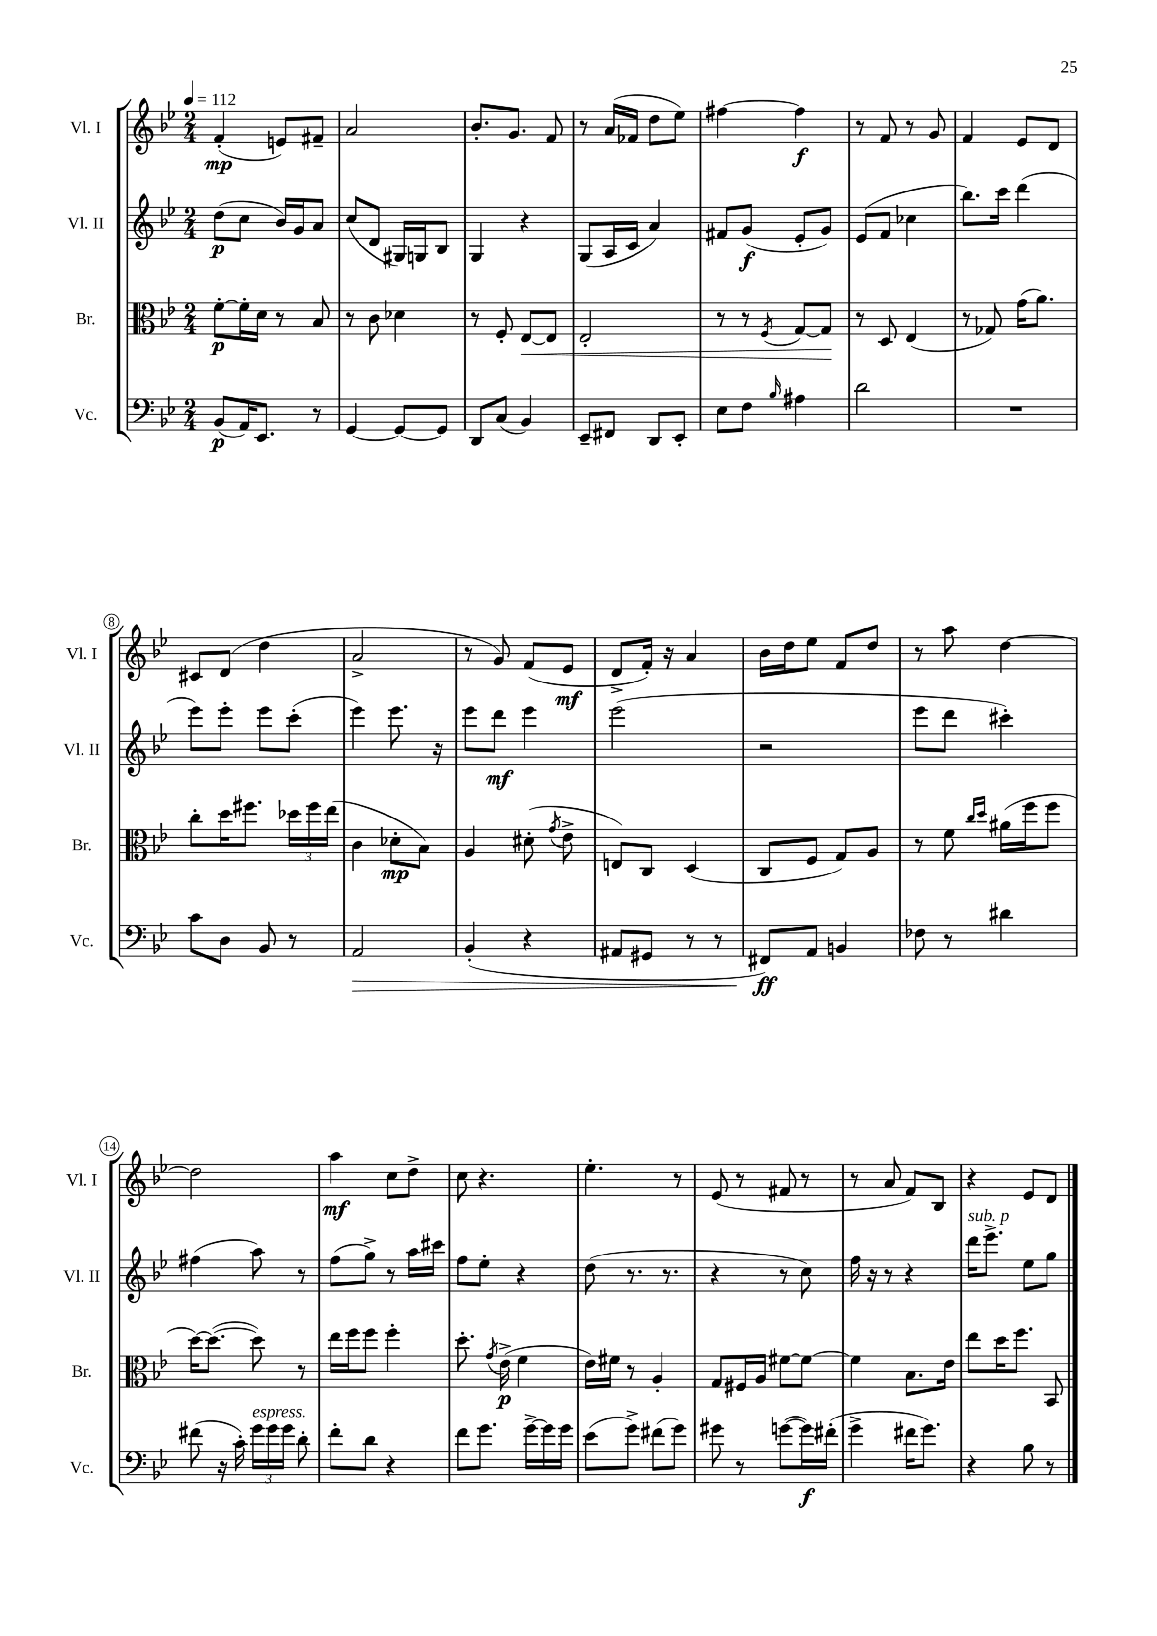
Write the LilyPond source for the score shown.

<<
\new StaffGroup <<
\new Staff = "s0" \with { instrumentName = "Vl. I" shortInstrumentName = "Vl. I" } {
    \clef treble \key bes \major \numericTimeSignature \time 2/4 \tempo 4 = 112
    \autoBeamOff f'4-.\mp( e'8[) fis'8]-- |
    a'2 |
    bes'8.[-. g'8.] f'8 |
    r8 a'16[( fes'16] d''8[ ees''8]) |
    fis''4~ fis''4\f |
    r8 f'8 r8 g'8 |
    f'4 ees'8[ d'8] |
    cis'8[ d'8]( d''4 |
    a'2-> |
    r8 g'8) f'8[( ees'8]\mf |
    d'8[-> f'16]-.) r16 a'4 |
    bes'16[ d''16 ees''8] f'8[ d''8] |
    r8 a''8 d''4~ |
    d''2 |
    a''4\mf c''8[ d''8]-> |
    c''8 r4. |
    ees''4.-. r8 |
    ees'8( r8 fis'8 r8 |
    r8 a'8 f'8[) bes8] |
    r4 ees'8[ d'8] \bar "|." |
}
\new Staff = "s1" \with { instrumentName = "Vl. II" shortInstrumentName = "Vl. II" } {
    \clef treble \key bes \major \numericTimeSignature \time 2/4
    \autoBeamOff d''8[\p( c''8] bes'16[) g'16 a'8] |
    c''8[( d'8] gis16[) g16 bes8] |
    g4 r4 |
    g8[( a16 c'16] a'4) |
    fis'8[ g'8]\f( ees'8[-. g'8]) |
    ees'8[( f'8] ces''4 |
    bes''8.[) c'''16] d'''4( |
    ees'''8[) ees'''8]-. ees'''8[ c'''8]-.( |
    ees'''4) ees'''8. r16 |
    ees'''8[ d'''8]\mf ees'''4 |
    ees'''2( |
    r2 |
    ees'''8[ d'''8] cis'''4-.) |
    fis''4( a''8) r8 |
    f''8[( g''8]->) r8 a''16[ cis'''16] |
    f''8[ ees''8]-. r4 |
    d''8( r8. r8. |
    r4 r8 c''8) |
    f''16 r16 r8 r4 |
    d'''16[^\markup { \italic "sub. p" } ees'''8.]-> ees''8[ g''8] \bar "|." |
}
\new Staff = "s2" \with { instrumentName = "Br." shortInstrumentName = "Br." } {
    \clef alto \key bes \major \numericTimeSignature \time 2/4
    \autoBeamOff f'8[~-.\p f'16-. d'16] r8 bes8 |
    r8 c'8 des'4 |
    r8 f8-. ees8[~\< ees8] |
    ees2-. |
    r8 r8 \acciaccatura { f8 } g8[~ g8]\! |
    r8 d8 ees4( |
    r8 ges8) g'16[( a'8.]) |
    c''8[-. d''16 fis''8.] \tuplet 3/2 { des''16[ fis''16 ees''16]( } |
    c'4 des'8[-.\mp bes8]) |
    a4 dis'8-.( \acciaccatura { g'8 } ees'8-> |
    e8[) c8] d4( |
    c8[ f8] g8[) a8] |
    r8 f'8 \grace { c''16[ d''16] } ais'16[( f''16 f''8] |
    d''16[~) d''8.]~( d''8) r8 |
    ees''16[ f''16 f''8] f''4-. |
    d''8.-. \acciaccatura { g'8 } ees'16->\p( f'4 |
    ees'16[) fis'16] r8 a4-. |
    g8[ fis16 a16] fis'8[~ fis'8]~ |
    fis'4 bes8.[ ees'16] |
    ees''8[ d''16 f''8.] bes,8 \bar "|." |
}
\new Staff = "s3" \with { instrumentName = "Vc." shortInstrumentName = "Vc." } {
    \clef bass \key bes \major \numericTimeSignature \time 2/4
    \autoBeamOff bes,8[\p( a,16) ees,8.] r8 |
    g,4~ g,8[~ g,8] |
    d,8[ c8]( bes,4) |
    ees,8[-- fis,8] d,8[ ees,8]-. |
    ees8[ f8] \grace { bes16 } ais4 |
    d'2 |
    R2 |
    c'8[ d8] bes,8 r8 |
    a,2\> |
    bes,4-.( r4 |
    ais,8[ gis,8] r8 r8 |
    fis,8[\ff\!) a,8] b,4 |
    fes8 r8 dis'4 |
    fis'8( r16 c'16-.) \tuplet 3/2 { g'16[^\markup { \italic "espress." } g'16 g'16] } d'8-. |
    f'8[-. d'8] r4 |
    f'8[ g'8.] g'16[~-> g'16 g'16] |
    ees'8[( g'8]->) fis'8[( g'8]) |
    gis'8 r8 g'8[~( g'16\f) fis'16]-.( |
    g'4-> fis'16[ g'8.]) |
    r4 bes8 r8 \bar "|." |
}
>>
>>
\layout { \context { \Score \override BarNumber.stencil = #(make-stencil-circler 0.1 0.3 ly:text-interface::print) } }
